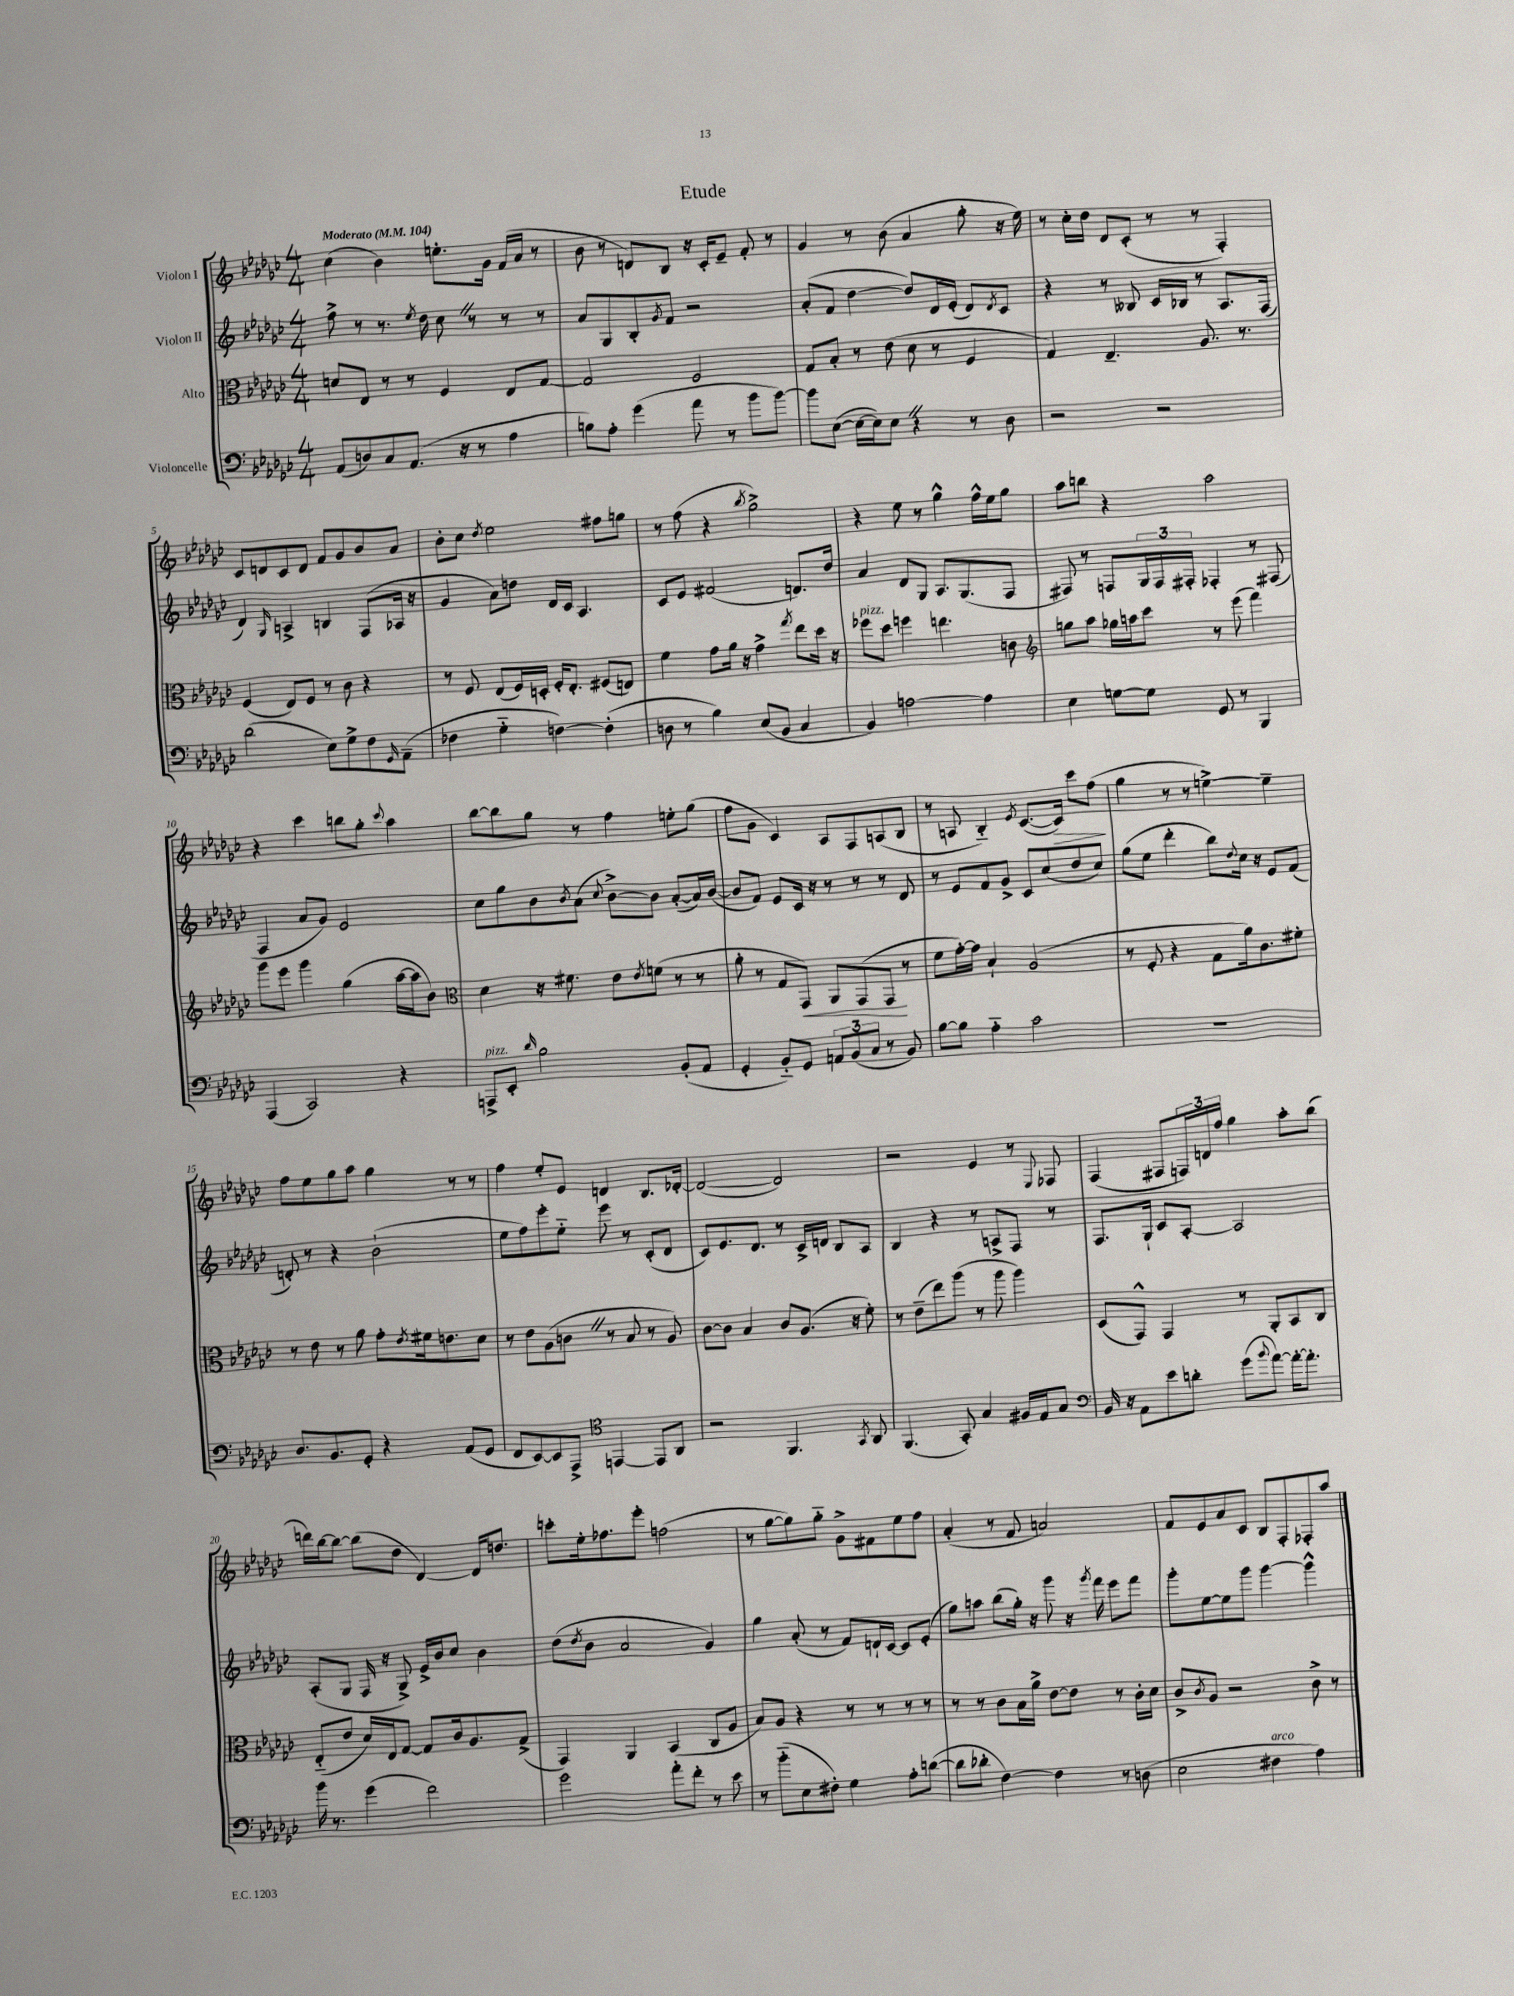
\header { title = "Etude" }
<<
\new StaffGroup <<
\new Staff = "s0" \with { instrumentName = "Violon I" } {
    \clef treble \key ges \major \numericTimeSignature \time 4/4 \tempo "Moderato" 4 = 104
    ces''4( bes'4) e''8.-. ges'16 f'16( aes'16 r8 |
    bes'8 r8 d'8) bes8 r16 ces'16-. ees'8-- f'8-. r8 |
    ges'4 r8 bes'8( aes'4 ges''8-. r16 ees''16) |
    r8 ces''16-. des''16 des'8 ces'8-.( r8 r8 f4-.) |
    ces'8 d'8 ces'8 d'8 f'8 ges'8 bes'8 aes'8 |
    bes'8-. ces''8 \acciaccatura { des''8 } ees''2 fis''8 g''8 |
    r8 f''8( r4 \acciaccatura { bes''8 } ges''2->) |
    r4 ees''8 r8 ges''4-^ f''16-^ ees''16 ges''8 |
    aes''8 b''8 r4 aes''2 |
    r4 ces'''4 b''8 ges''8-. \appoggiatura { ces'''8 } aes''4 |
    bes''8~ bes''8 ges''8 r8 f''4 e''8-. ges''8( |
    f''8 ges'8 ces'4) aes8 f8 a8( bes8 |
    r8 a8 bes4-_) \acciaccatura { ees'8 } ces'8.~( ces'16\>) ces'''8 f''8\!( |
    ges''4 r8 r8 e''4~->) e''4-- |
    f''8 ees''8 ges''8 aes''8 ges''4 r8 r8 |
    f''4 ees''8-. ees'8 d'4 bes8. des'16~-. |
    des'2~( des'2) |
    r2 ees'4 r8 \appoggiatura { ees8 } fes8 |
    f4( fis8 \tuplet 3/2 { f16) d'16 f''16 } ges''4 aes''8-. bes''8( |
    d'''16) bes''16~ bes''8~ bes''8( des''8 des'4~) des'16 d''8. |
    c'''8-. ees''16-. fes''8. ees'''8-. f''2( |
    r8 ges''8~ ges''8) ges''8-_ ges'8-> fis'8 ees''8 f''8 |
    aes'4-.( r8 f'8 a'2) |
    f'8 ees'8 aes'8 ces'8 bes8 f8-. fes8-. aes''8 \bar "|." |
}
\new Staff = "s1" \with { instrumentName = "Violon II" } {
    \clef treble \key ges \major \numericTimeSignature \time 4/4
    f''8-> r8 r8. \acciaccatura { ees''8 } des''16 ces''8 \once \override BreathingSign.text = \markup { \musicglyph "scripts.caesura.straight" } \breathe r8 r8 r8 |
    aes'8 ges8 bes8-. \acciaccatura { ges'8 } f'8 r2 |
    aes'8-.( f'8 des''4~ des''8) des'16 ees'16-.( des'8) \acciaccatura { des'8 } ces'8 |
    r4 r8 beses8 ces'16 bes16 r8 aes8. f16( |
    des'4) \grace { ges16 } a4-> b4 f8( aes16 r16 |
    ges'4 aes'8) d''8 des'16 ces'16 aes4. |
    ces'8 ees'8 fis'2( d'8.) des''16 |
    aes'4 des'8 ges8 aes8. ges8.( f8 |
    fis8) r8 f8 \tuplet 3/2 { ges16 f16 fis16-. } fes4-. r8 fis8( |
    f4 aes'8 ges'8) ees'2 |
    ces''8 ges''8 bes'8 \acciaccatura { bes'8 } aes'8( \appoggiatura { ces''8 } bes'8~->) bes'8 aes'8~-.( aes'16) bes'16~( |
    bes'8 f'8) ees'8 ces'16 r16 r8 r8 r8 des'8 |
    r8 ees'8 f'8 ges'8-> ces'8 ces''8( des''8 ces''8) |
    ges''8( ees''8 des'''4-. bes''8) \appoggiatura { des''8 } ces''16 r16 ees'8 f'8( |
    d'8-.) r8 r4 bes'2-!( |
    ees''8 f''8) ees'''8-. ees''8-_ ees'''8 r8 ces'8-.( des'8 |
    ces'8) ees'8. des'8. r8 ces'16-> d'16 bes8 aes8 |
    bes4 r4 r8 a8-> f8 r8 |
    f8. ges16-! ces'8 aes8~-. aes2 |
    aes8-.( ges8 f16 r16 ges8->) ees'16-> bes'16 ces''8 bes'4 |
    des''8( \acciaccatura { des''8 } bes'8 aes'2 ges'4) |
    ges''4 aes'8-.( r8 f'8) d'16-! ces'16~ ces'8 ees'8-.( |
    ges''8) a''8 bes''8( ges''16-.) r16 ges'''8 r16 \acciaccatura { ges'''8 } f'''16 ees'''8 f'''8 |
    ges'''8-. ees''8~ ees''8 ges'''8 ges'''4~ ges'''4-^ \bar "|." |
}
\new Staff = "s2" \with { instrumentName = "Alto" } {
    \clef alto \key ges \major \numericTimeSignature \time 4/4
    d'8 ees8 r8 r8 f4 ees8 ges8~ |
    ges2 f2 |
    ges8 bes8-. r8 ees'8( des'8 r8 f4 |
    ges4) ees4.-- aes8. r8. |
    f4( ees8) f8 r8 ces'8 r4 |
    r8 f8 ees8( f16) d16-. f16-. ees8.-. fis8( e8) |
    f'4 ges'8 aes'16 r16 ges'4-> \acciaccatura { ges''8 } ees''8 des''16 r16 |
    fes''8^\markup { \italic "pizz." } des''8 f''4 e''4. c'8 |
    \clef treble g''8 aes''8 ges''16 a''16 ces'''8 r8 ees'''8( f'''4) |
    ges'''8 ees'''8 ges'''4 ges''4( aes''16~ aes''16 bes'8) |
    \clef alto des'4 r16 fis'8. ees'8 \acciaccatura { ees'8 } f'8( r8 r8 |
    aes'8-. r8 ges8 ges,8\<) aes,8 ges,8( ges,8\! r8 |
    f'8 ges'16~-.) ges'16 bes4-! aes2( |
    r8 f8-. r4 ges8 aes'16) ces'8. fis'8-. |
    r8 ees'8 r8 aes'8 ges'8-. \acciaccatura { ees'8 } fis'16 e'8. des'8 |
    r8 ees'8 aes8( c'8 \once \override BreathingSign.text = \markup { \musicglyph "scripts.caesura.straight" } \breathe r8 bes8 r8 aes8) |
    ces'8~ ces'8 bes4 ces'8 aes8.( r16 f'8-.) |
    r8 ees'8--( ees''8) aes''8( r8 aes''8 aes''4) |
    des8( ges,8-^) ges,4 r8 aes,8-. bes,8 ces8 |
    ees8-_( ees'8 des'16) ees16 ges8~ ges8 ces'16 aes8. ges8->( |
    ges,4) aes,4 bes,4( ces8 aes8 |
    bes8) aes8 r4 r8 r8 r8 r8 |
    r8 r8 ces'8 bes16 aes'16-> ees'8~ ees'8 r8 ces'16-. des'16 |
    ces'8-> \acciaccatura { ces'8 } aes8 r2 ces'8-> r8 \bar "|." |
}
\new Staff = "s3" \with { instrumentName = "Violoncelle" } {
    \clef bass \key ges \major \numericTimeSignature \time 4/4
    aes,8( d8) ces8 aes,8.( r16 r8 aes4 |
    b8) aes8-. ges'4( aes'8 r8 bes'8 bes'8~) |
    bes'8 ees8~( ees16~ ees16) ees8 \once \override BreathingSign.text = \markup { \musicglyph "scripts.caesura.straight" } \breathe r4 r8 des8 |
    r2 r2 |
    des'2( ees8) ges8-> f8 \grace { ges,16 } aes,8--( |
    fes4 ges4-_ f4~) f4-.( |
    d8 r8 bes4) ees8( bes,8 ces4 |
    bes,4) a2~ a4 |
    ees4 g8~ g8 ges,8 r8 bes,,4 |
    aes,,4( ces,2) r4 |
    a,,8->^\markup { \italic "pizz." } ees,8-. \grace { des'16 } bes2 bes,8-.( aes,8 |
    ges,4-. bes,8-_) ges,8 \tuplet 3/2 { a,8 bes,8( ces8 } r8 bes,8) |
    bes8~ bes8 aes4-_ ces'2 |
    R1 |
    des8. bes,8. ges,8-. r4 aes,8( ges,8 |
    f,8 ees,8~) ees,8 aes,,8-> \clef tenor e,4~ e,8 aes,8 |
    r2 f,4. \acciaccatura { ges,8 } aes,8 |
    f,4.( ges,8-.) ges4 fis16 ees16 ges8 |
    \clef bass bes,16 r16 aes,8 ees'8 d'8-. ges'8( \appoggiatura { bes'8 } aes'8~) aes'16~-. aes'8.-. |
    bes'16 r8. ges'4( f'2) |
    ges'2 aes'8-. f'8-. r8 ees'8 |
    r8 bes'8-_( ees8 fis8-.) ges4 aes8-. d'8~( |
    d'8 des'8-. f4~) f4 r8 d8( |
    ees2 fis4^\markup { \italic "arco" } aes4) \bar "|." |
}
>>
>>
